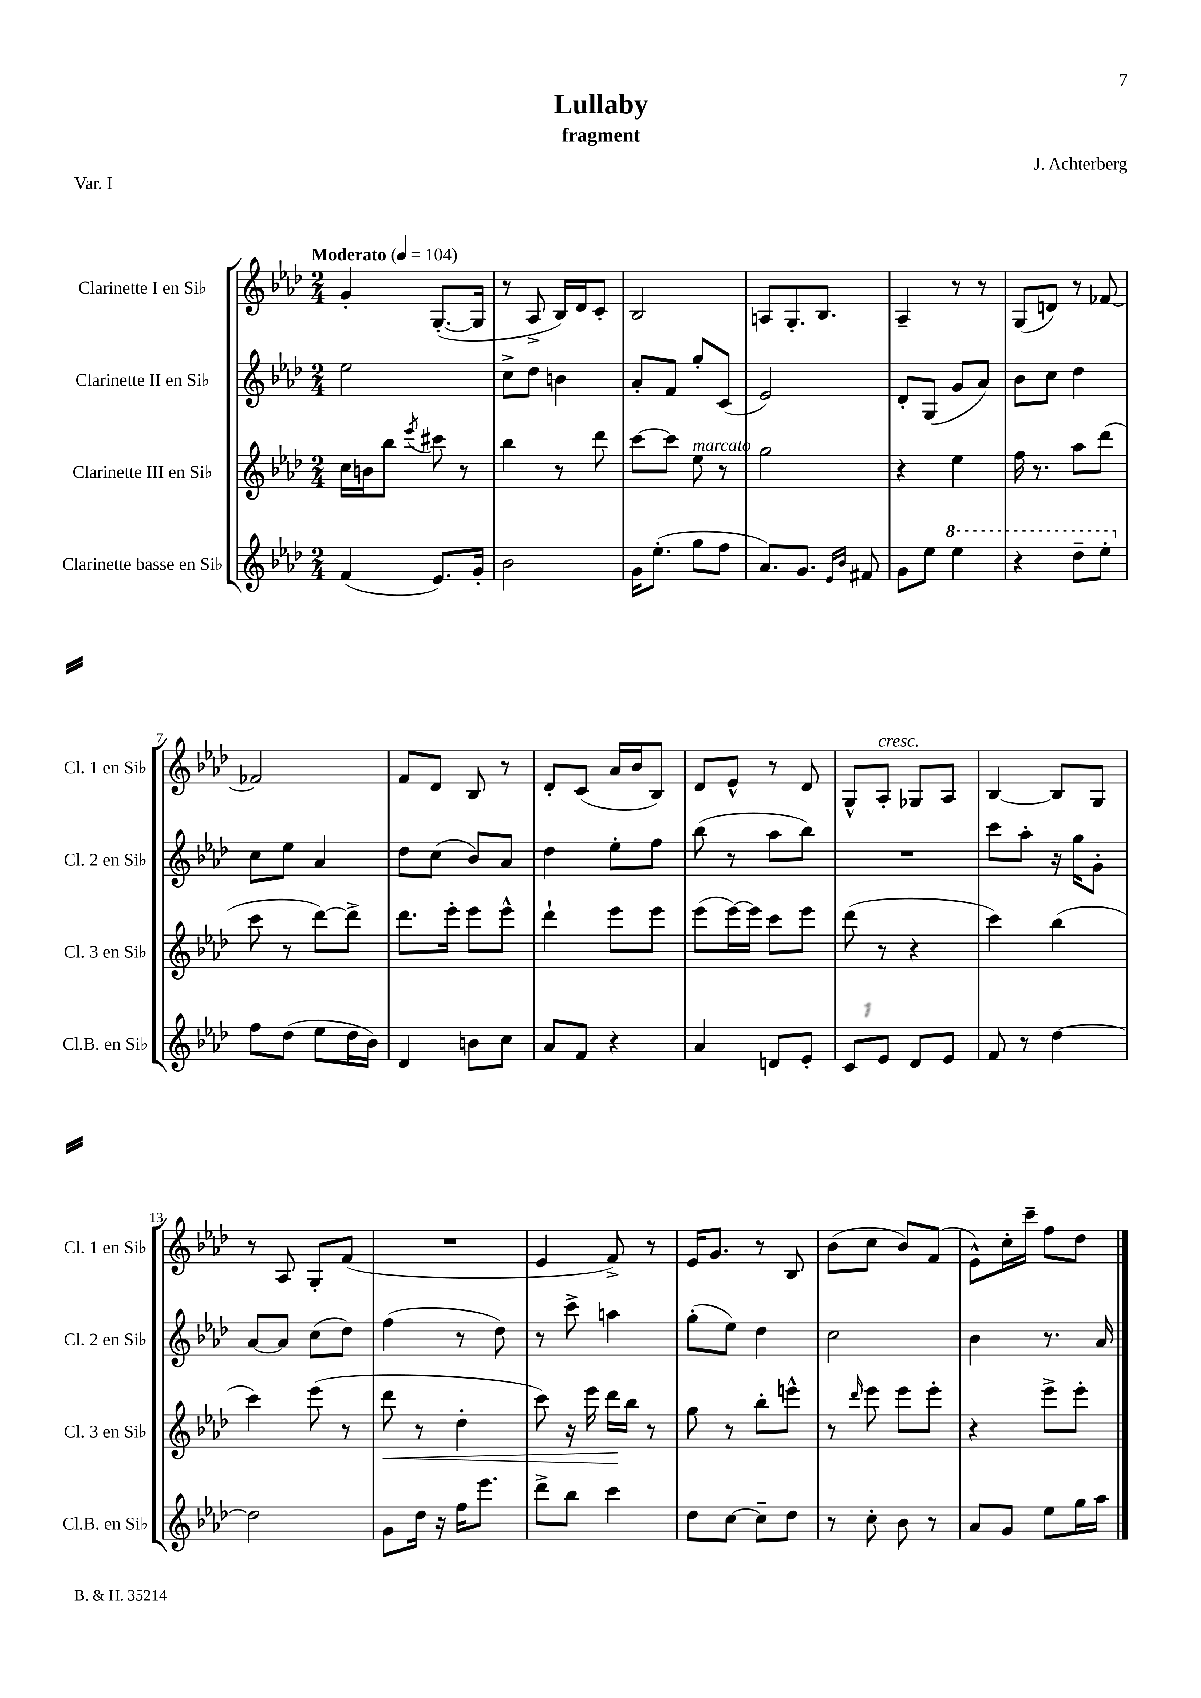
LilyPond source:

\header { title = "Lullaby" composer = "J. Achterberg" subtitle = "fragment" piece = "Var. I" }
<<
\new StaffGroup <<
\new Staff = "s0" \with { instrumentName = "Clarinette I en Sib" shortInstrumentName = "Cl. 1 en Sib" } {
    \clef treble \key aes \major \numericTimeSignature \time 2/4 \tempo "Moderato" 4 = 104
    g'4-. g8.~-.( g16 |
    r8 aes8-> bes16) des'16 c'8-. |
    bes2 |
    a8 g8.-. bes8. |
    aes4-- r8 r8 |
    g8( d'8) r8 fes'8~ |
    fes'2 |
    f'8 des'8 bes8 r8 |
    des'8-. c'8( aes'16 bes'16 bes8) |
    des'8 ees'8-^ r8 des'8 |
    g8-^ aes8-.^\markup { \italic "cresc." } ges8 aes8 |
    bes4~ bes8 g8 |
    r8 aes8 g8-. f'8( |
    R2 |
    ees'4 f'8->) r8 |
    ees'16 g'8. r8 bes8 |
    bes'8( c''8 bes'8) f'8( |
    ees'8-^) c''16-. c'''16-- f''8 des''8 \bar "|." |
}
\new Staff = "s1" \with { instrumentName = "Clarinette II en Sib" shortInstrumentName = "Cl. 2 en Sib" } {
    \clef treble \key aes \major \numericTimeSignature \time 2/4
    ees''2 |
    c''8-> des''8 b'4 |
    aes'8-. f'8 g''8-. c'8( |
    ees'2) |
    des'8-. g8( g'8 aes'8) |
    bes'8 c''8 des''4 |
    c''8 ees''8 aes'4 |
    des''8 c''8( bes'8) aes'8 |
    des''4 ees''8-. f''8 |
    bes''8( r8 aes''8 bes''8) |
    R2 |
    c'''8 aes''8-. r16 g''16 g'8-. |
    aes'8~ aes'8 c''8( des''8) |
    f''4( r8 des''8) |
    r8 c'''8-> a''4 |
    g''8-.( ees''8) des''4 |
    c''2 |
    bes'4 r8. aes'16 \bar "|." |
}
\new Staff = "s2" \with { instrumentName = "Clarinette III en Sib" shortInstrumentName = "Cl. 3 en Sib" } {
    \clef treble \key aes \major \numericTimeSignature \time 2/4
    c''16 b'16 bes''8 \acciaccatura { ees'''8 } cis'''8 r8 |
    bes''4 r8 des'''8 |
    c'''8~ c'''8 ees''8^\markup { \italic "marcato" } r8 |
    g''2 |
    r4 ees''4 |
    f''16 r8. aes''8 des'''8( |
    c'''8 r8 des'''8~) des'''8-> |
    des'''8. ees'''16-. ees'''8 ees'''8-^ |
    des'''4-! ees'''8 ees'''8 |
    ees'''8( ees'''16~) ees'''16 c'''8 ees'''8 |
    des'''8( r8 r4 |
    c'''4) bes''4( |
    c'''4) ees'''8( r8 |
    des'''8\< r8 des''4-. |
    c'''8) r16 ees'''16 des'''16\! bes''16 r8 |
    g''8 r8 bes''8-. e'''8-^ |
    r8 \grace { des'''16 } ees'''8 ees'''8 ees'''8-. |
    r4 ees'''8-> ees'''8-. \bar "|." |
}
\new Staff = "s3" \with { instrumentName = "Clarinette basse en Sib" shortInstrumentName = "Cl.B. en Sib" } {
    \clef treble \key aes \major \numericTimeSignature \time 2/4
    f'4( ees'8.) g'16-. |
    bes'2 |
    g'16 ees''8.-.( g''8 f''8 |
    aes'8.) g'8. \grace { ees'16 bes'16 } fis'8 |
    g'8 ees''8 \ottava #1 ees'''4 |
    r4 des'''8-- ees'''8-. \ottava #0 |
    f''8 des''8( ees''8 des''16 bes'16) |
    des'4 b'8 c''8 |
    aes'8 f'8 r4 |
    aes'4 d'8 ees'8-. |
    c'8 ees'8 des'8 ees'8 |
    f'8 r8 des''4~ |
    des''2 |
    g'8 des''16 r16 f''16 ees'''8. |
    des'''8-> bes''8 c'''4 |
    des''8 c''8~ c''8-- des''8 |
    r8 c''8-. bes'8 r8 |
    aes'8 g'8 ees''8 g''16 aes''16 \bar "|." |
}
>>
>>
